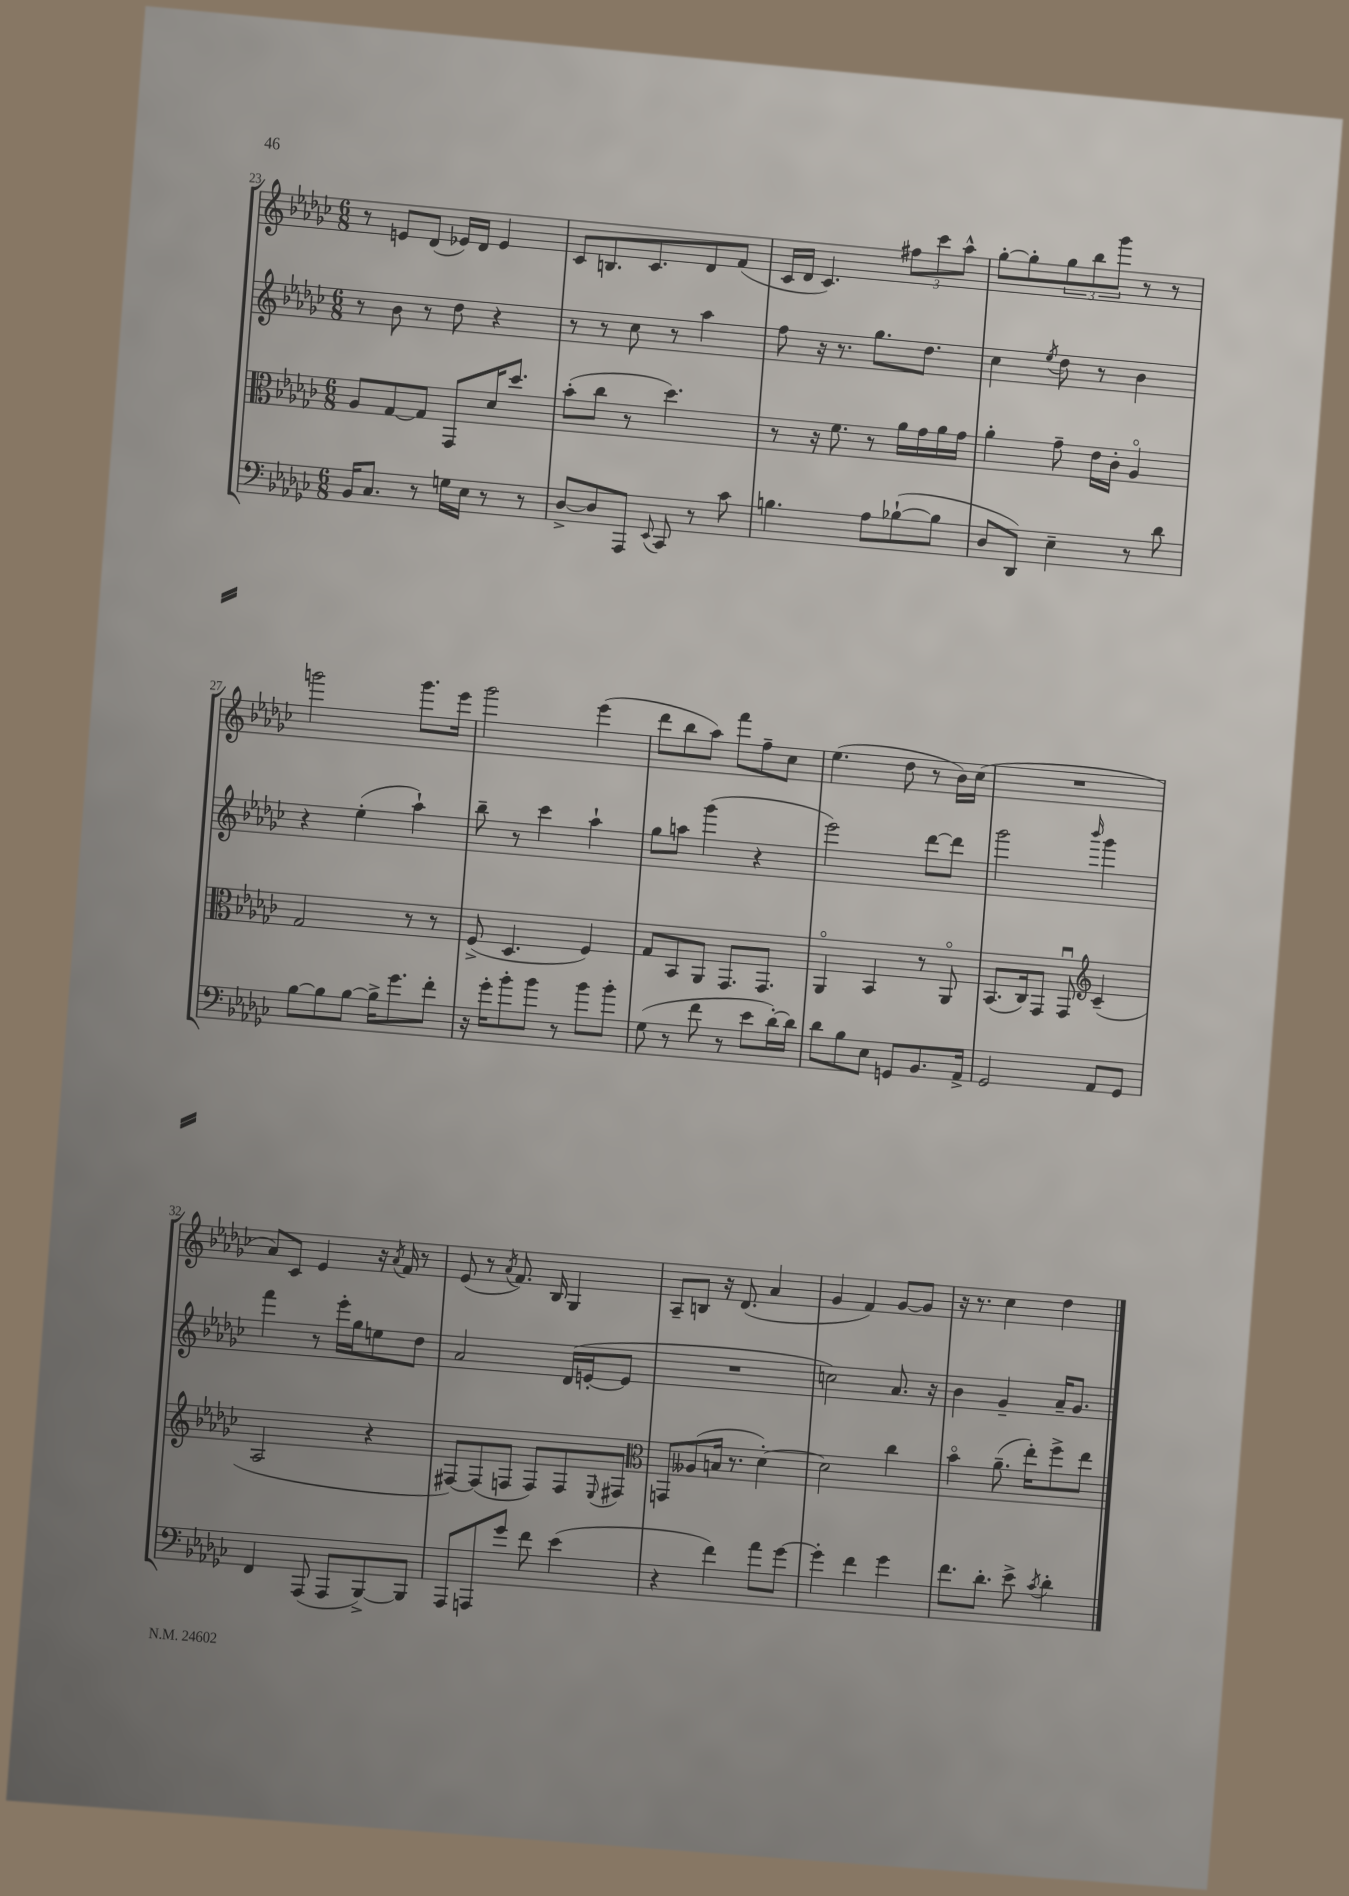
<<
\new StaffGroup <<
\new Staff = "s0" {
    \clef treble \key ges \major \numericTimeSignature \time 6/8
    r8 e'8 des'8( ees'16) des'16 ees'4 |
    ces'8 b8. ces'8. des'8 f'8( |
    ces'16 des'16 ces'4.) \tuplet 3/2 { fis''8 ces'''8 aes''8-^ } |
    ges''8~-. ges''8-. \tuplet 3/2 { ges''8 bes''8 ges'''8 } r8 r8 |
    g'''2 g'''8. ees'''16 |
    ges'''2 ees'''4( |
    des'''8 bes''8 aes''8) f'''8 f''8-- ces''8 |
    ees''4.( des''8 r8 bes'16) ces''16( |
    R2. |
    aes'8) ces'8 ees'4 r16 \acciaccatura { aes'8 } f'16 r8 |
    ees'8( r8 \acciaccatura { aes'8 } f'8.) bes16 ges4 |
    aes8-- b8 r16 des'8.( aes'4 |
    ges'4 f'4) ges'8~ ges'8 |
    r16 r8. ces''4 des''4 \bar "|." |
}
\new Staff = "s1" {
    \clef treble \key ges \major \numericTimeSignature \time 6/8
    r8 bes'8 r8 des''8 r4 |
    r8 r8 ces''8 r8 aes''4 |
    f''8 r16 r8. ges''8. des''8. |
    ces''4 \acciaccatura { ees''8 } des''8 r8 bes'4 |
    r4 ees''4-.( aes''4-!) |
    bes''8-- r8 ces'''4 aes''4-! |
    ges''8 a''8 ges'''4( r4 |
    ees'''2) des'''8~ des'''8 |
    ges'''2 \grace { bes'''16 } ges'''4 |
    f'''4 r8 ees'''16-. ges''16 e''8 des''8 |
    aes'2 des'16( e'16~-. e'8 |
    R2. |
    c''2) aes'8. r16 |
    bes'4 ges'4-- aes'16-- ges'8. \bar "|." |
}
\new Staff = "s2" {
    \clef alto \key ges \major \numericTimeSignature \time 6/8
    aes8 ges8~ ges8 ges,8 des'16 des''8. |
    bes'8-.( ces''8 r8 des''4.) |
    r8 r16 f'8. r8 aes'16 ges'16 aes'16 ges'16 |
    aes'4-. ges'8-- ees'16 ces'16-. aes4\flageolet |
    ges2 r8 r8 |
    f8->( des4. f4) |
    ges8 bes,8 aes,8 ges,8. ges,8. |
    aes,4\flageolet bes,4 r8 aes,8\flageolet |
    bes,8.( ces16) ges,8 ges,8\downbow \clef treble ces'4--( |
    aes2 r4 |
    fis8~) fis8( f8 f8) f8 \appoggiatura { ees8 } fis8 |
    \clef alto g,8 aeses8( b16 r8. des'4~-.) |
    des'2 ces''4 |
    bes'4\flageolet aes'8.--( ees''16-.) f''8-> ees''8 \bar "|." |
}
\new Staff = "s3" {
    \clef bass \key ges \major \numericTimeSignature \time 6/8
    bes,16 ces8. r8 g16 ees16 r8 r8 |
    des8~-> des8 aes,,8 \appoggiatura { ees,8 } ces,8 r8 ces'8 |
    b4. aes8 bes8~-!( bes8 |
    des8 des,8) ees4-- r8 des'8 |
    bes8~ bes8 bes8~ bes16-> ges'8. f'8-. |
    r16 ges'16-. bes'8-. bes'8 r8 bes'8 bes'8-. |
    ges8( r8 f'8 r8 ees'8 des'16~-.) des'16 |
    des'8 bes8 ees8 g,8 bes,8. aes,16-> |
    ges,2 aes,8 ges,8 |
    f,4 aes,,8( aes,,8 bes,,8~->) bes,,8 |
    aes,,8 a,,8 ges'8 f'8 ees'4( |
    r4 f'4) aes'8 ges'8~ |
    ges'4-. f'4 ges'4 |
    f'8. des'8.-. ees'8-> \acciaccatura { ces'8 } des'4-. \bar "|." |
}
>>
>>
\layout { \context { \Score currentBarNumber = #23 } }
